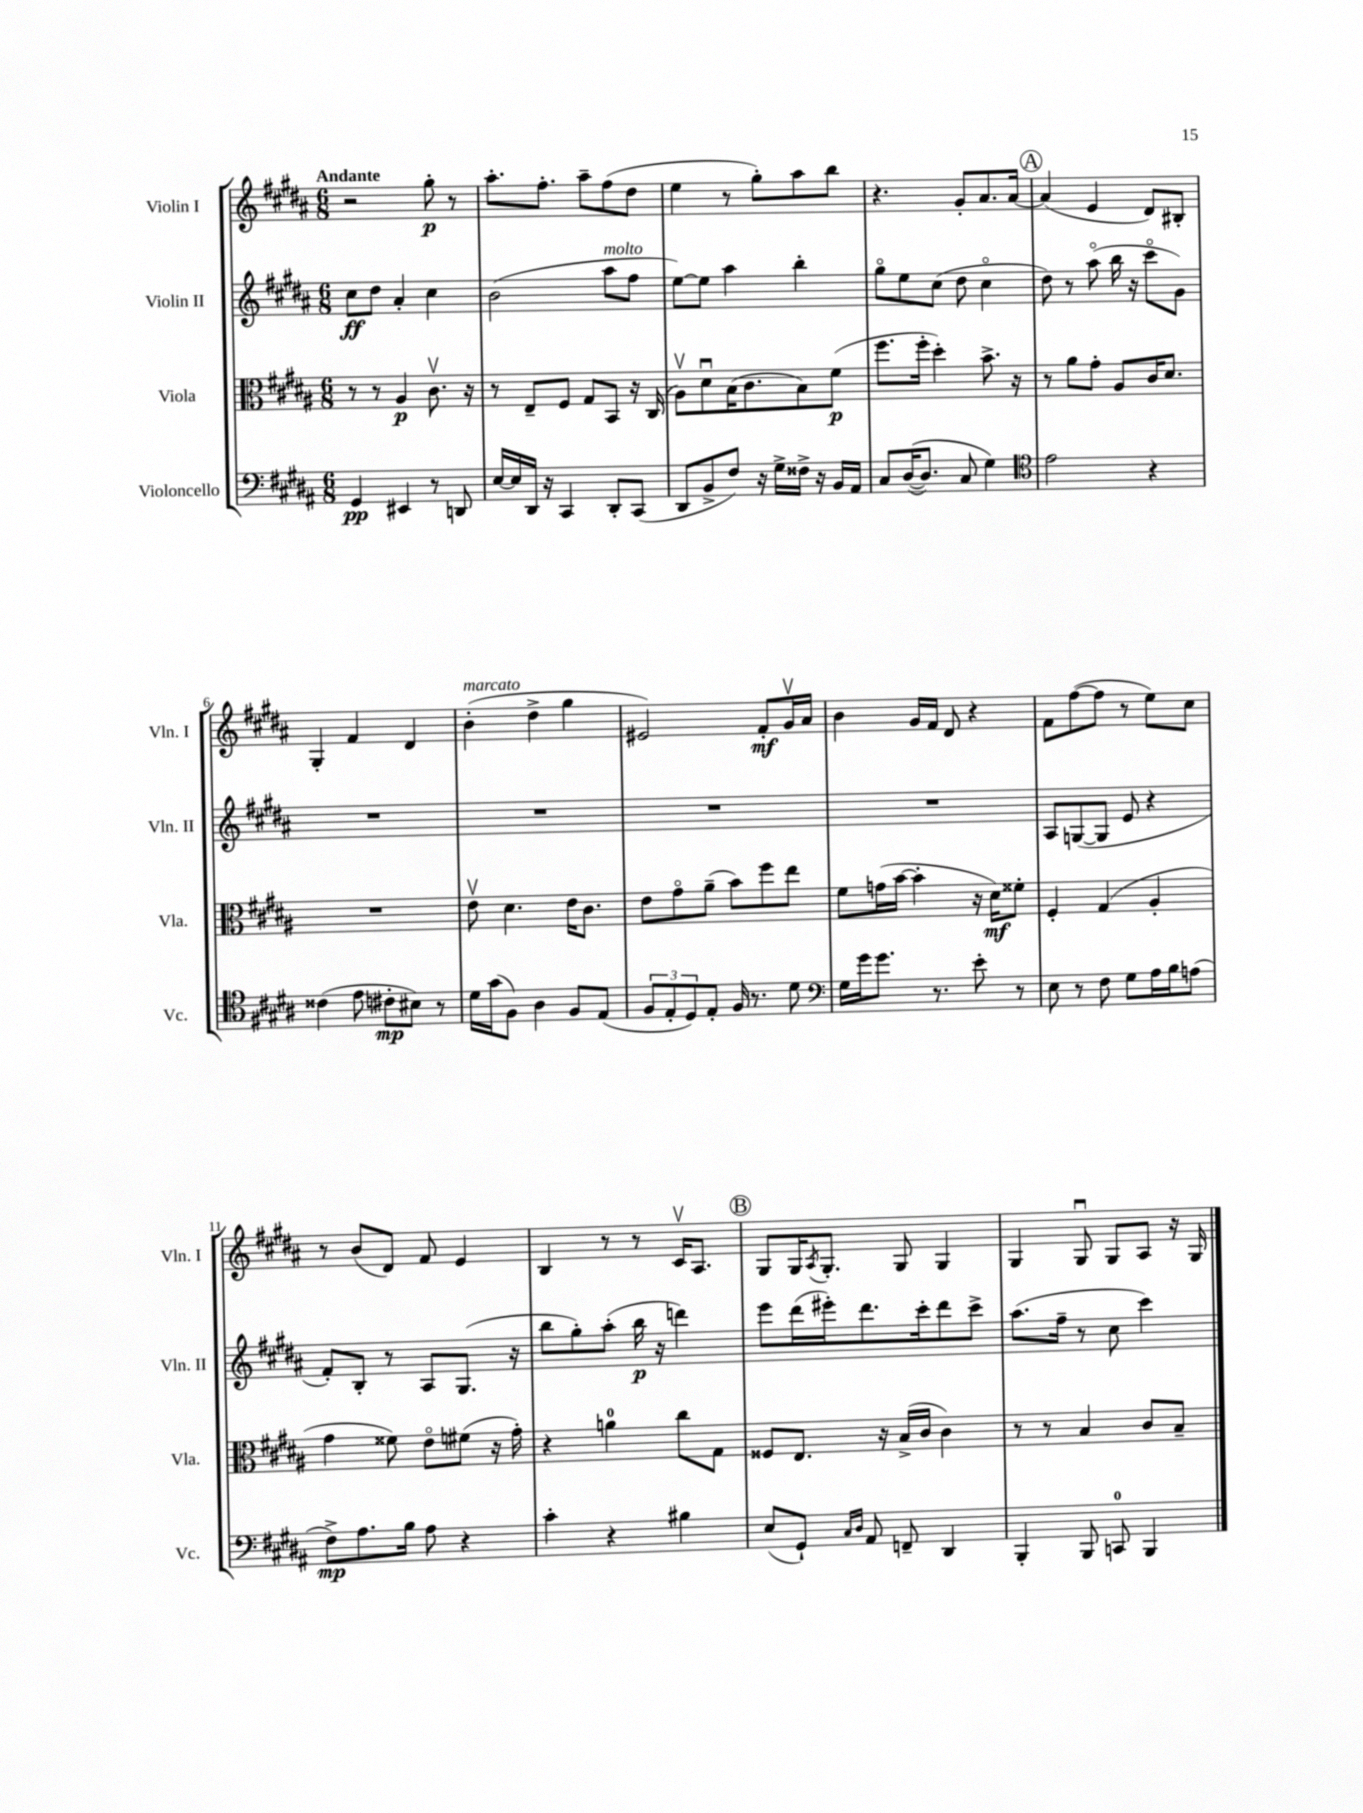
<<
\new StaffGroup <<
\new Staff = "s0" \with { instrumentName = "Violin I" shortInstrumentName = "Vln. I" } {
    \clef treble \key b \major \numericTimeSignature \time 6/8 \tempo "Andante"
    r2 gis''8-.\p r8 |
    ais''8.-. fis''8.-. ais''8-- fis''8( dis''8 |
    e''4 r8 gis''8-.) ais''8 b''8 |
    r4. gis'8-. ais'8. ais'16~ |
    \mark \markup { \circle "A" } ais'4( e'4 dis'8) bis8-. |
    gis4-. fis'4 dis'4 |
    b'4-.^\markup { \italic "marcato" }( dis''4-> gis''4 |
    eis'2) fis'8-.\mf gis'16\upbow ais'16 |
    b'4 gis'16 fis'16 dis'8 r4 |
    fis'8 fis''8~( fis''8 r8 e''8) cis''8 |
    r8 b'8( dis'8) fis'8 e'4 |
    b4 r8 r8 cis'16\upbow ais8. |
    \mark \markup { \circle "B" } gis8 gis16 \acciaccatura { ais8 } gis8.-. gis8 gis4 |
    gis4 gis8\downbow gis8 ais8 r16 gis16 \bar "|." |
}
\new Staff = "s1" \with { instrumentName = "Violin II" shortInstrumentName = "Vln. II" } {
    \clef treble \key b \major \numericTimeSignature \time 6/8
    cis''8\ff dis''8 ais'4-. cis''4 |
    b'2( ais''8^\markup { \italic "molto" } fis''8 |
    e''8~) e''8 ais''4 b''4-. |
    gis''8\flageolet e''8 cis''8( dis''8 cis''4\flageolet |
    \mark \markup { \circle "A" } dis''8) r8 ais''8\flageolet( b''16 r16 cis'''8\flageolet gis'8) |
    R2. |
    R2. |
    R2. |
    R2. |
    ais8 g8~( g8 e'8 r4 |
    fis'8-.) b8-. r8 ais8 gis8.( r16 |
    b''8 gis''8-.) ais''8-.( b''16\p r16 d'''4) |
    \mark \markup { \circle "B" } e'''8 dis'''16( eis'''16-.) dis'''8. cis'''16-. dis'''8 cis'''8-> |
    ais''8.( fis''16-- r8 cis''8 cis'''4) \bar "|." |
}
\new Staff = "s2" \with { instrumentName = "Viola" shortInstrumentName = "Vla." } {
    \clef alto \key b \major \numericTimeSignature \time 6/8
    r8 r8 ais4\p cis'8.\upbow r16 |
    r8 e8-- fis8 gis8 b,8 r16 cis16( |
    ais8\upbow) dis'8\downbow b16( cis'8. b8) fis'8\p( |
    fis''8. fis''16-. dis''4-.) b'8.-> r16 |
    \mark \markup { \circle "A" } r8 ais'8 gis'8-. ais8 cis'16 dis'8. |
    R2. |
    e'8\upbow dis'4. e'16 cis'8. |
    e'8 gis'8\flageolet ais'8--( b'8) fis''8 e''8 |
    fis'8 g'16( b'16~ b'4-. r16 dis'16\mf) fisis'8-. |
    fis4-. gis4( ais4-. |
    gis'4 fisis'8) e'8\flageolet fis'8( r16 gis'16-.) |
    r4 a'4-0 cis''8 gis8 |
    \mark \markup { \circle "B" } fisis8 e8. r16 b16->( cis'16 cis'4) |
    r8 r8 b4 cis'8 b8-- \bar "|." |
}
\new Staff = "s3" \with { instrumentName = "Violoncello" shortInstrumentName = "Vc." } {
    \clef bass \key b \major \numericTimeSignature \time 6/8
    gis,4\pp eis,4 r8 d,8 |
    e16~ e16 dis,16 r16 cis,4 dis,8-. cis,8( |
    dis,8 b,8-> fis8) r16 gis16-> fisis16-> r16 b,16 ais,16 |
    cis8 dis16~(\( dis8.) cis8 gis4\) |
    \mark \markup { \circle "A" } \clef tenor e'2 r4 |
    cisis'4( e'8 cis'8-.\mp bis8) r8 |
    dis'16 gis'16( fis8) ais4 fis8 e8( |
    \tuplet 3/2 { fis8 e8-. dis8) } e8-. fis16 r8. dis'8 |
    \clef bass gis16 gis'16 gis'8. r8. e'8-. r8 |
    e8 r8 fis8 gis8 ais16 b16 a8( |
    fis8->\mp) ais8. b16 ais8 r4 |
    cis'4-. r4 bis4 |
    \mark \markup { \circle "B" } e8( gis,8-!) \grace { cis16 dis16 } ais,8 f,8-- dis,4 |
    b,,4-. b,,8 c,8-0 b,,4 \bar "|." |
}
>>
>>
